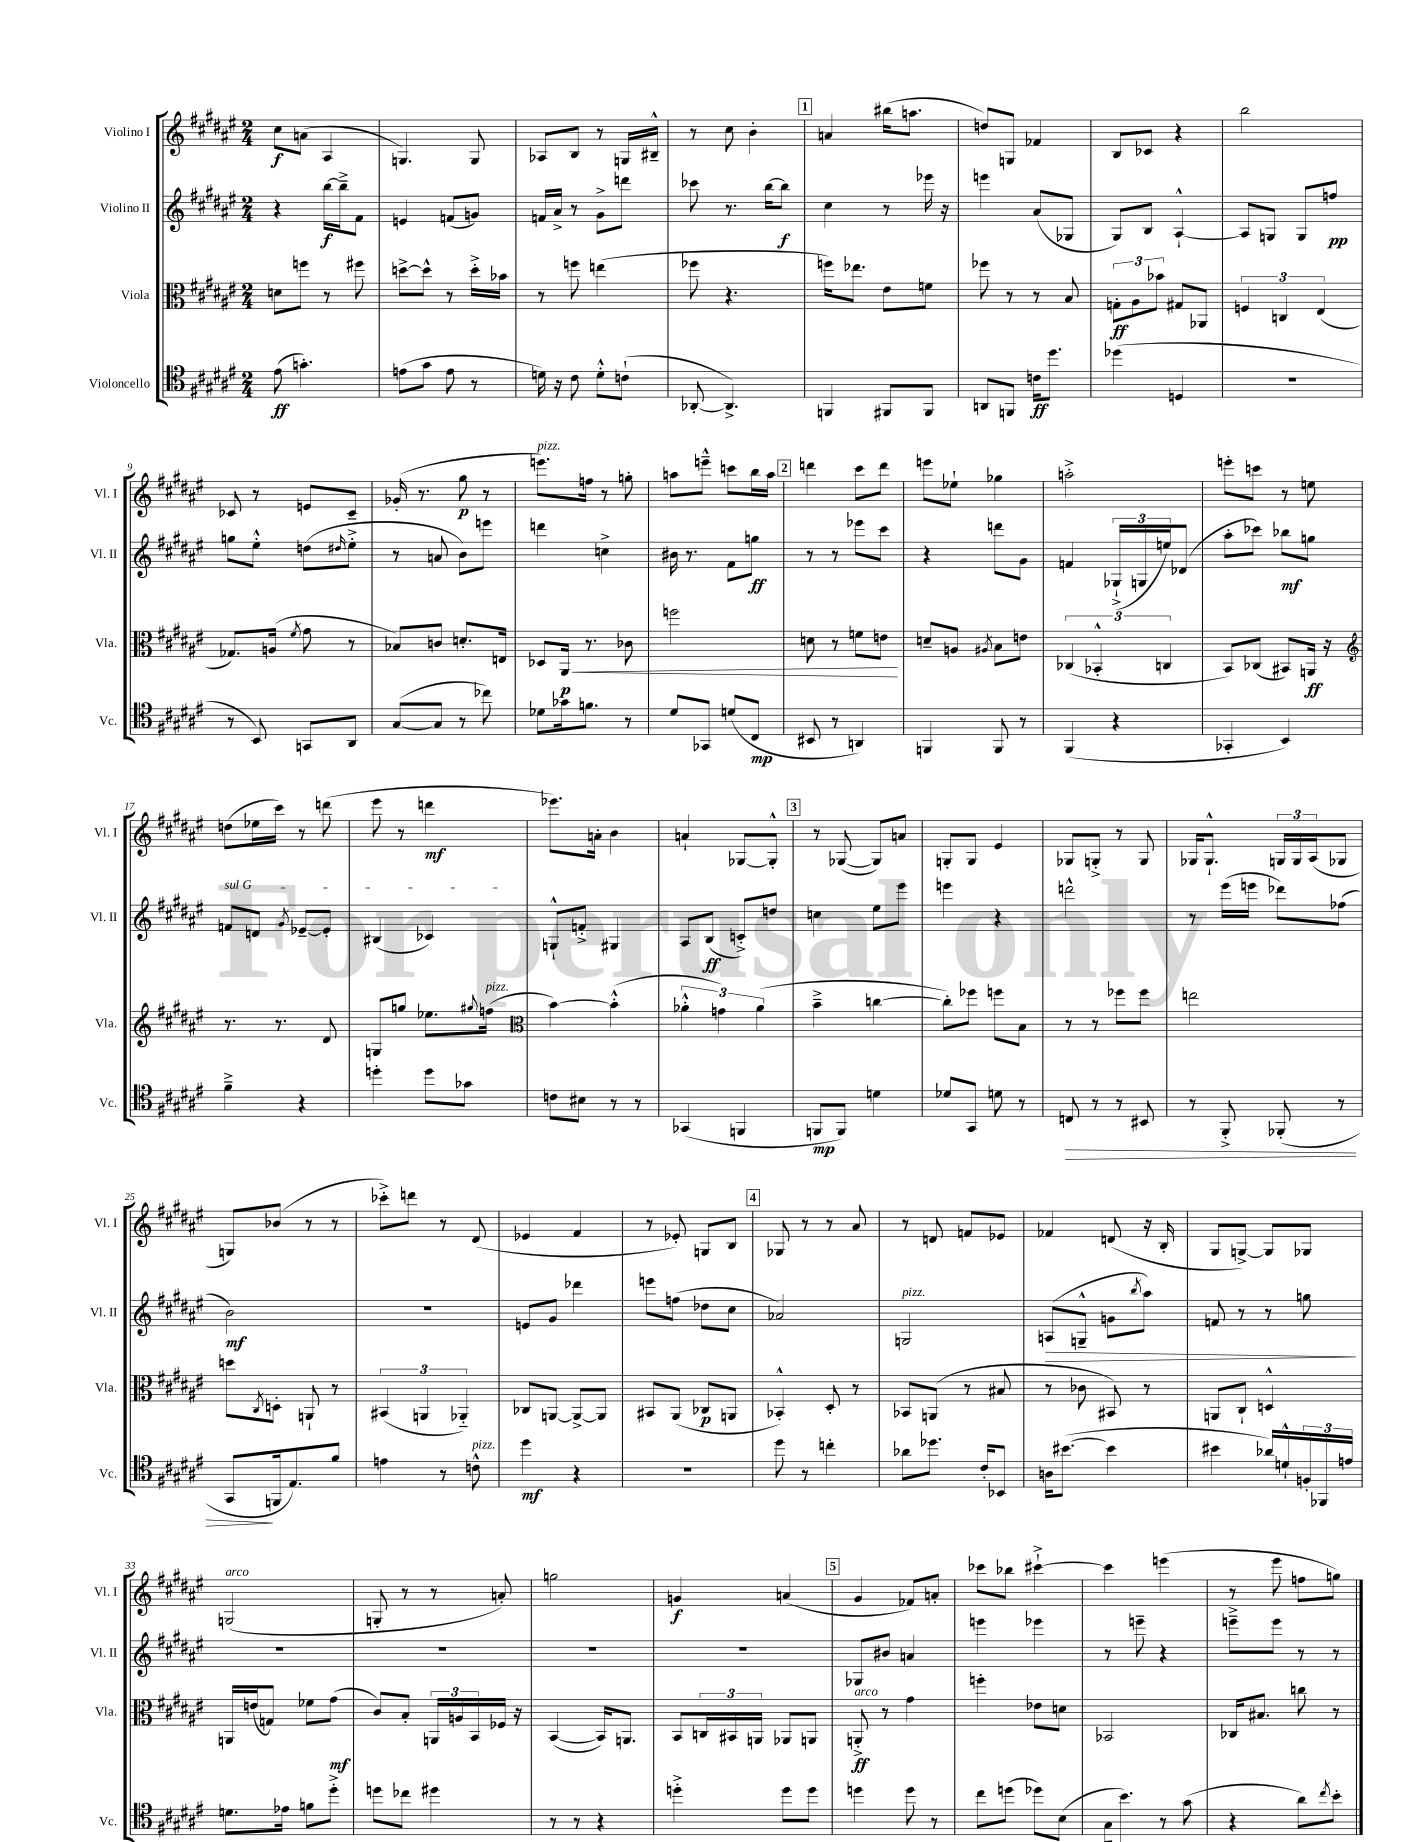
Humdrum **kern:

**kern	**kern	**kern	**kern
*staff4	*staff3	*staff2	*staff1
*clefC4	*clefC3	*clefG2	*clefG2
*k[f#c#g#d#a#e#]	*k[f#c#g#d#a#e#]	*k[f#c#g#d#a#e#]	*k[f#c#g#d#a#e#]
*M2/4	*M2/4	*M2/4	*M2/4
(8e#\	8d\L	4r	8cc#\L
4.g'\)	8ff\J	.	(8a\J
.	8r	[16bb\LL	4A#/
.	.	16bb~^\]J	.
.	8ff#\	8f#\J	.
=	=	=	=
(8e\L	[8dd^\L	4e/	4.G/)
8g#\J	8dd^^\]J	.	.
8e\	8r	(8f/L	.
8r	16dd'^\LL	8g/J)	8G/
.	16b-\JJ	.	.
=	=	=	=
16d\)	8r	16f/LL	8A-/L
16r	.	16a#^/JJ	.
8c#\	8ff\	8r	8B/J
8d'^^\L	(4ee\	8g#^\L	8r
(8c`\J	.	8ddd\J	16G/LL
.	.	.	16B#~^^/JJ
=	=	=	=
[8AA-'/	8ff-\	8ccc-\	8r
4.AA-^/])	4.r	8.r	8cc#\
.	.	.	4b'\
.	.	[16bb\LK	.
.	.	8bb\]J	.
=	=	=	=
4FF/	16ff\LK)	4cc#\	4a/
.	8.ee-\J	.	.
8FF#/L	8e#\L	8r	(16bb#\LK
.	.	.	8.aa\J
8FF#/J	8f\J	16eee-\	.
.	.	16r	.
=	=	=	=
8AA/L	8ff-\	4eee\	8dd/L)
8FF/J	8r	.	8G/J
16c\LK	8r	(8a#/L	4f-/
8.dd#\J	.	.	.
.	8B/	8G-/J	.
=	=	=	=
(4dd-\	12G'\L	8G#/L)	8B/L
.	12A#\	.	.
.	.	8B/J	8c-/J
.	12b-\J	.	.
4D/	8G#/L	[4A#`^^/	4r
.	8AA-/J	.	.
=	=	=	=
2r	6F/	8A#/]L	2bb\
.	.	8G/J	.
.	6C/	.	.
.	.	8G/L	.
.	(6E#/	.	.
.	.	8ff/J	.
=	=	=	=
8r	8.G-/L)	8gg\L	8c-/
8BB/)	.	8ee#'^^\J	8r
.	(16A/Jk	.	.
.	8qf#/	.	.
8GG/L	8g#\	(8dd\L	8e/L
.	.	16qqdd#/	.
8AA#/J	8r	8ee#'^\J	8c-~/J
=	=	=	=
([8G#/L	8B-/L)	8r	(16g-'/
.	.	.	8.r
8G#/]J	8c/J	8a/	.
8r	8.d'/L	8b\L)	8gg#\
8cc-\)	.	8eee\J	8r
.	16E/Jk	.	.
=	=	=	=
8d-\L	8D-/L	4ddd\	8.eee\L)
16g-\k	16AA#/Jk	.	.
8.f\J	8.r	.	16ff\Jk
.	.	4cc^\	8r
8r	8c-\	.	8gg'\
=	=	=	=
8d#/L	2ff\	16b#\	8aa\L
.	.	8.r	.
8GG-/J	.	.	8eee~^^\J
(8d/L	.	8f#\L	8ccc\L
8C#/J	.	8gg\J	16bb\L
.	.	.	16aa\JJ
=	=	=	=
8BB#/	8d\	8r	4ddd\
8r	8r	8r	.
4AA/)	8f\L	8eee-\L	8ccc#\L
.	8e\J	8ccc#\J	8ddd\J
=	=	=	=
4FF/	8d~/L	4r	8eee\L
.	8A/J	.	8ee-`\J
.	8qA#/	.	.
8FF/	8B\L	8ddd\L	4gg-\
8r	8e\J	8g#\J	.
=	=	=	=
(4FF#/	(6C-/	4f/	2aa'^\
.	6BB-'^^/	.	.
4r	.	(24G-`^/LL	.
.	.	24G/	.
.	6C/	24ee/J)	.
.	.	(8d-/J	.
=	=	=	=
4GG-'/	8BB/L)	8aa#'\L	8eee'\L
.	(8C-/J	8ccc-\J)	8ccc\J
4BB/)	8BB#/L)	8bb-\L	8r
.	16AA/Jk	8gg\J	8ee\
.	16r	.	.
=	=	=	=
*	*clefG2	*	*
4f#~^\	8.r	8f/L	(8dd\L
.	.	8d/J	16ee-\L
.	8.r	.	16ccc#\JJ)
.	.	8qg#/	.
4r	.	[8e-~/L	8r
.	8d#/	8e-'/]J	(8ddd\
=	=	=	=
4dd'\	8G/L	(4B#/	8eee#\
.	8gg/J	.	8r
8dd\L	8.ee-\L	4c-/)	4ddd\
8g-\J	.	.	.
.	8qqgg#/	.	.
.	(16ff\Jk	.	.
=	=	=	=
*	*clefC3	*	*
8c\L	[4b\)	8G`^^/L	8.eee-\L)
8B#\J	.	8f'^/J	.
.	.	.	16a'\Jk
8r	(4b'^^\]	4G#/	4b\
8r	.	.	.
=	=	=	=
(4GG-/	6a-'^^\	8A#/L	4a`/
.	.	(8B/J	.
.	6g\)	.	.
4FF/	.	8c'^/L)	[8G-/L
.	(6a-\	.	.
.	.	8dd/J	8G-'^^/]J
=	=	=	=
8FF/L	4b~^\	4cc\	8r
8FF/J)	.	.	([8G-/
4d\	[4cc\	8ee#\L	8G-/]L)
.	.	8eee#\J	8a/J
=	=	=	=
8d-/L	8cc'\]L)	4eee\	8G'/L
8GG#/J	8ff-\J	.	8G/J
8d\	8ff\L	4r	4e#/
8r	8B\J	.	.
=	=	=	=
8C/	8r	2ddd^^\	8G-/L
8r	8r	.	8G'^/J
8r	8ff-\L	.	8r
8BB#/	8ff-\J	.	8G/
=	=	=	=
8r	2ee\	8r	16G-/LK
.	.	.	8.G-`^^/J
8FF#'^/	.	(16eee#\LL	.
.	.	16eee\JJ	.
(8FF-'/	.	8ddd-\L)	24G/LL
.	.	.	24G/
.	.	.	(24A#/J
8r	.	(8ff-\J	8G-/J
=	=	=	=
8GG#/L	8dd\L	2b\)	8G/L)
.	8qC#/	.	.
16FF/k	8D'\J	.	(8b-/J
8.E#/)	.	.	.
.	8AA`/	.	8r
8f#/J	8r	.	8r
=	=	=	=
4e\	(6BB#/	2r	8ccc-'^\L)
.	.	.	8ddd\J
.	6AA/	.	.
8r	.	.	8r
.	6AA-'~/)	.	.
8c^^\	.	.	(8d#/
=	=	=	=
4dd#\	8C-/L	8e/L	4e-/
.	[8AA/J	8g#/J	.
4r	8AA^/_L	4ddd-\	4f#/
.	8AA/]J	.	.
=	=	=	=
2r	8BB#/L	8eee\L	8r
.	(8AA#/J	(8ff\J	8e-'/)
.	8C-/L	8dd-\L	8G/L
.	8AA/J	8cc#\J	8B/J
=	=	=	=
8dd#\	4BB-'^^/)	2a-/)	8G-/
8r	.	.	8r
4cc'\	8D#'/	.	8r
.	8r	.	8a#/
=	=	=	=
8a-\L	8BB-/L	2G/	8r
8.dd-\J	(8AA/J	.	8d/
.	8r	.	8f/L
16c#'/LK	.	.	.
8BB-/J	8B#/	.	8e-/J
=	=	=	=
16A\LK	8r	(8A/L	4f-/
([8.b#\J	.	.	.
.	8c-\	8G~^^/J	.
4b#\]	8BB#/)	8g\L	(8d/
.	.	8qbb/	.
.	8r	8aa#\J)	16r
.	.	.	16B'/
=	=	=	=
4b#\	8AA/L	8f/	8G#/L
.	8C#`/J	8r	[8G^/J)
16a-/LL)	4D^^/	8r	8G/]L
16d`^^/	.	.	.
24F'/	.	8gg\	8G-/J
24FF-/	.	.	.
24e/JJ	.	.	.
=	=	=	=
8.d\L	16AA/LL	2r	(2G/
.	(16e/J	.	.
.	8G/J)	.	.
16e-\Jk	.	.	.
8f\L	8f-\L	.	.
8dd#'^\J	(8g#\J	.	.
=	=	=	=
8dd\L	8c#/L)	2r	8G'/
8cc-\J	8B'/J	.	8r
4dd#\	24AA/LL	.	8r
.	24A/	.	.
.	24BB/	.	.
.	16F-/JJ	.	8a'/)
.	16r	.	.
=	=	=	=
8r	([4BB/	2r	2gg\
8r	.	.	.
4r	16BB/]LK)	.	.
.	8.AA/J	.	.
=	=	=	=
4dd'^\	8BB/L	2r	4g/
.	24C/L	.	.
.	24BB#/	.	.
.	24AA/JJ	.	.
8dd\L	8AA-/L	.	(4a/
8dd\J	8AA/J	.	.
=	=	=	=
4dd\	8AA'^/	8G-/L	4g#/
.	8r	8b#/J	.
8dd\	4g#\	4a/	8f-/L)
8r	.	.	8a'/J
=	=	=	=
8cc#\L	4ff'\	4eee\	8ccc-\L
(8dd\J	.	.	8bb-\J
8dd-\L)	8e-\L	4eee-\	[4ccc#`^\
(8B\J	8d\J	.	.
=	=	=	=
16G#\LK	2BB-/	8r	4ccc#\]
8.b\J)	.	.	.
.	.	8eee~\	.
8r	.	4r	(4eee\
(8g#\	.	.	.
=	=	=	=
4r	16C-/LK	8eee~^\L	8r
.	8.B#/J	.	.
.	.	8eee\J	8eee#\
8a#\L)	8cc\	8r	8ff\L
8qcc#/	.	.	.
8b'\J	8r	8r	8gg\J)
==	==	==	==
*-	*-	*-	*-
